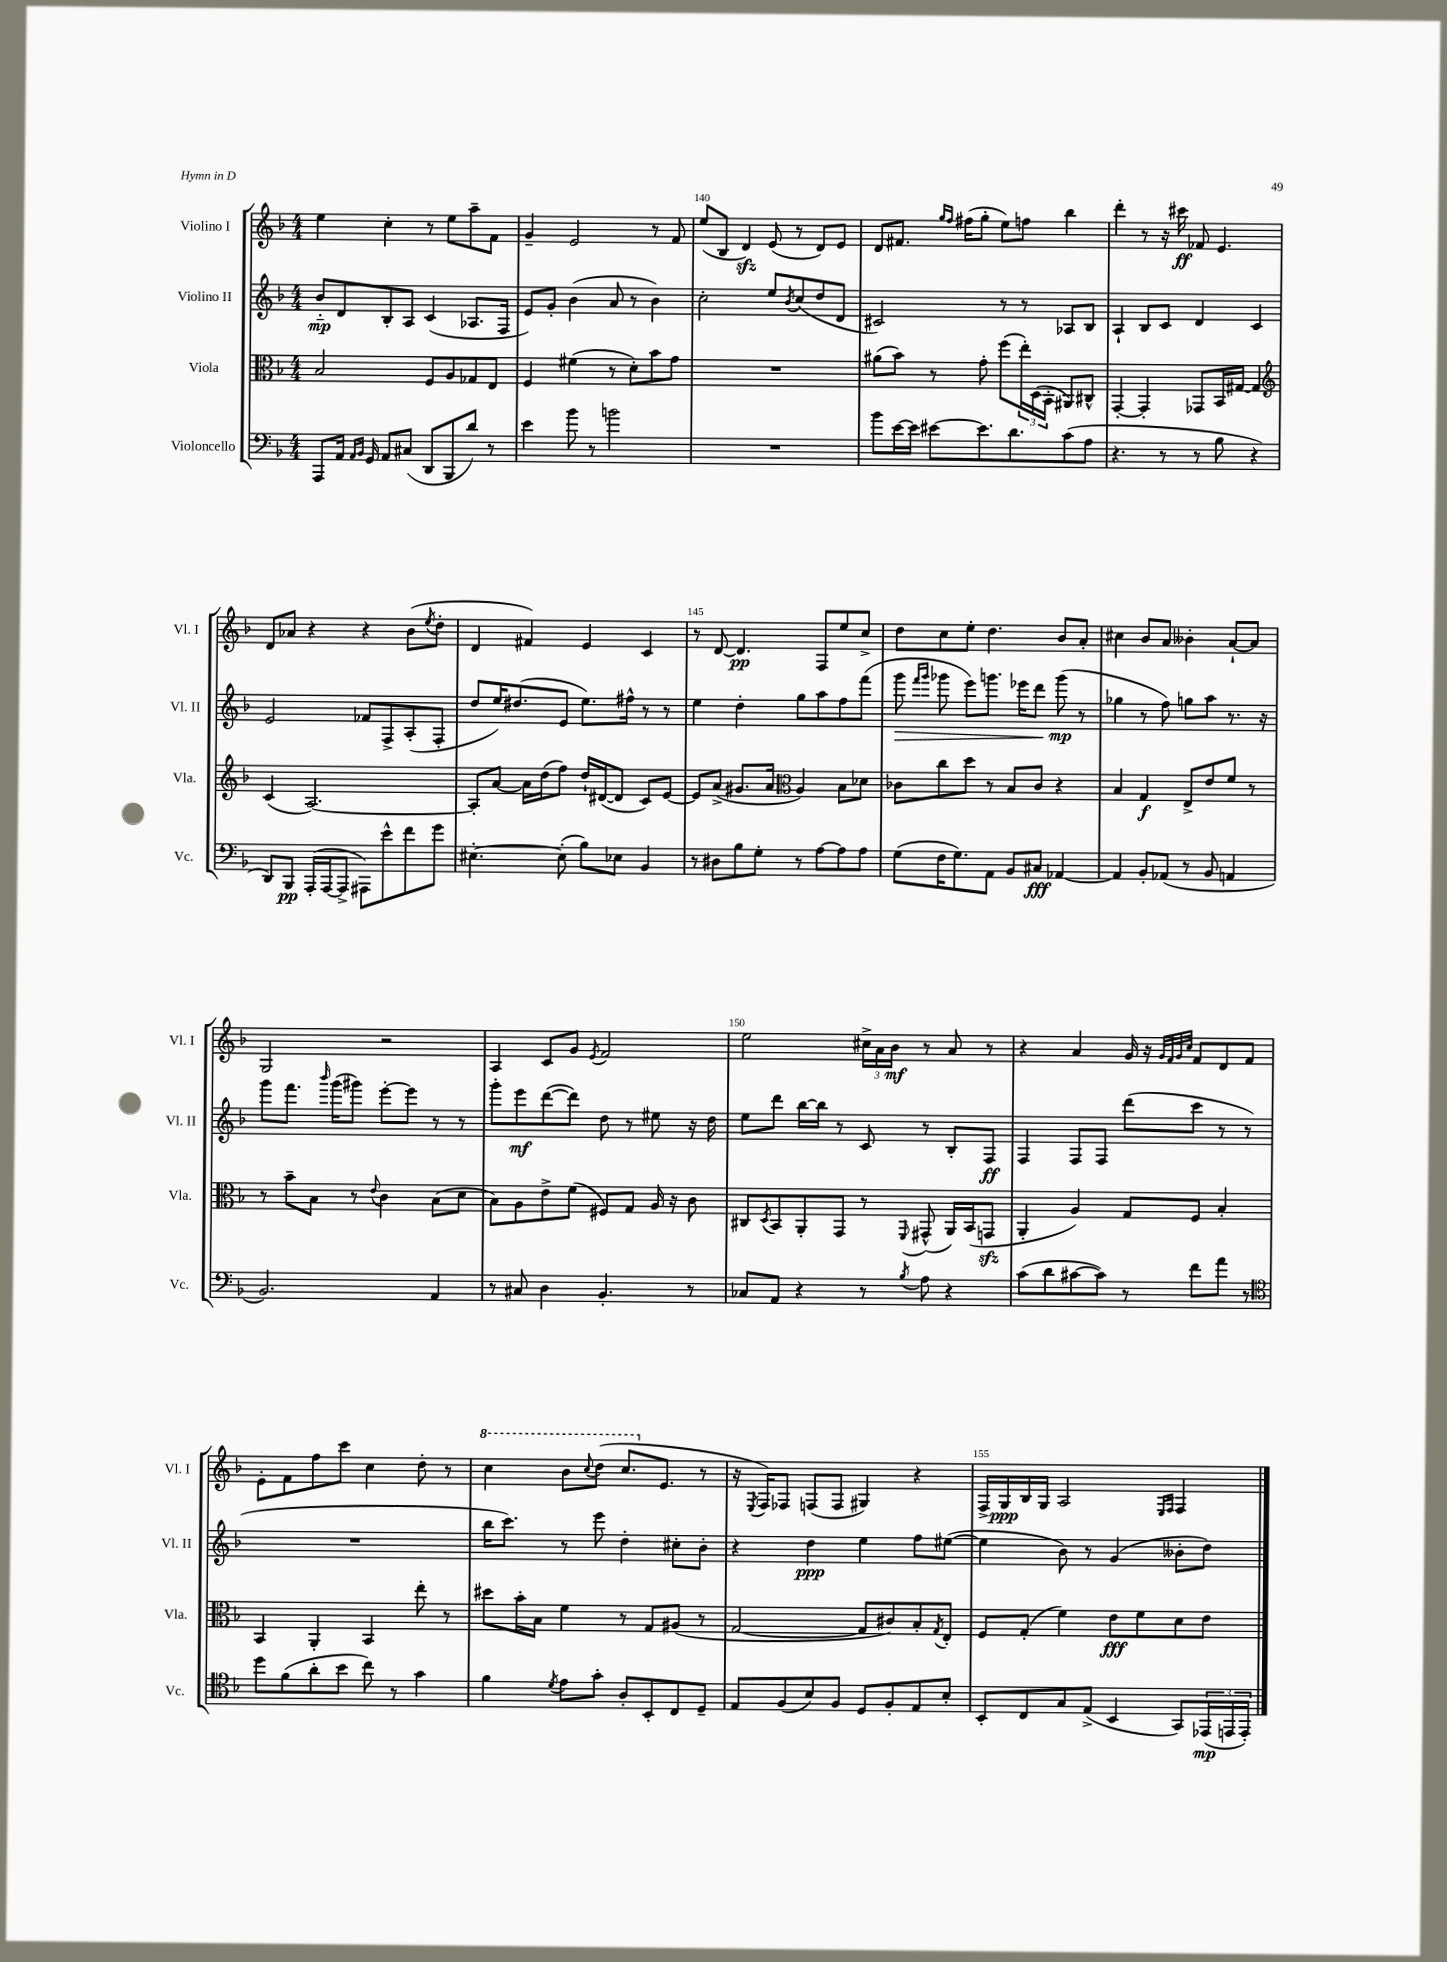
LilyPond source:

<<
\new StaffGroup <<
\new Staff = "s0" \with { instrumentName = "Violino I" shortInstrumentName = "Vl. I" } {
    \clef treble \key f \major \numericTimeSignature \time 4/4
    e''4 c''4-. r8 e''8 a''8-- f'8 |
    g'4-- e'2 r8 f'8 |
    e''8( bes8 d'4\sfz) e'8( r8 d'8) e'8 |
    d'8 fis'8. \grace { g''16 f''16 } fis''16( g''8-. e''8) f''8 bes''4 |
    d'''4-. r8 r16 cis'''16\ff fes'8 e'4. |
    d'8 aes'8 r4 r4 bes'8( \acciaccatura { e''8 } d''8-. |
    d'4 fis'4) e'4 c'4 |
    r8 d'8~ d'4.\pp f8 e''8 c''8-> |
    d''8 c''8 e''8-. d''4. bes'8 a'8-. |
    cis''4 bes'8 a'8 beses'4-. a'8~-! a'8 |
    g2 r2 |
    a4 c'8 g'8 \acciaccatura { e'8 } f'2 |
    e''2 \tuplet 3/2 { cis''16-> a'16 bes'16\mf } r8 a'8 r8 |
    r4 a'4 g'16 r16 \grace { g'32 f'32 g'32 c''32 } f'8 d'8 f'8 |
    e'8-. f'8 f''8 c'''8 c''4 d''8-. r8 |
    \ottava #1 c'''4 bes''8 \appoggiatura { c'''8 } d'''8( c'''8. \ottava #0 e'8. r8 |
    r16 \acciaccatura { e8 } f16) fes8 f8( f8 gis4) r4 |
    f16-> g16\ppp bes16 g16 a2 \grace { e16 f16 } f4 \bar "|." |
}
\new Staff = "s1" \with { instrumentName = "Violino II" shortInstrumentName = "Vl. II" } {
    \clef treble \key f \major \numericTimeSignature \time 4/4
    bes'8-_\mp d'8 bes8-. a8 c'4( aes8. f16 |
    e'8) g'8-. bes'4( a'8 r8 bes'4) |
    c''2-. e''8 \acciaccatura { bes'8 } c''8( d''8 d'8 |
    cis'2) r8 r8 aes8 bes8 |
    a4-! bes8 c'8 d'4 c'4 |
    e'2 fes'8 f8-> a8-.( f8-. |
    d''8 e''16) dis''8.( e'8 e''8.) fis''16-^ r8 r8 |
    e''4 d''4-. g''8 a''8 f''8 f'''8( |
    g'''8\> \grace { f'''16 g'''16 } ges'''8 e'''8) g'''8. ees'''16 d'''8\! g'''8\mp( r8 |
    ges''4 r8 f''8) g''8 a''8 r8. r16 |
    g'''8 f'''8. \grace { bes'''16 } g'''16( gis'''8) e'''8~-. e'''8 r8 r8 |
    g'''8-. e'''8\mf d'''8~( d'''8) d''8 r8 eis''8 r16 d''16 |
    e''8 d'''8 bes''16~ bes''16 r8 c'8 r8 bes8-. f8\ff |
    f4 f8 f8 d'''8( c'''8 r8 r8 |
    R1 |
    bes''16 c'''8.) r8 e'''8 d''4-. cis''8-. bes'8-. |
    r4 d''4\ppp e''4 f''8 eis''8~( |
    eis''4 bes'8) r8 g'4( beses'8-. d''8) \bar "|." |
}
\new Staff = "s2" \with { instrumentName = "Viola" shortInstrumentName = "Vla." } {
    \clef alto \key f \major \numericTimeSignature \time 4/4
    bes2 f8 a8 ges8 e8 |
    f4 fis'4( r8 d'8-.) bes'8 g'8 |
    R1 |
    ais'8( bes'8) r8 g'8-. f''8( \tuplet 3/2 { e''16-.) d16( bes,16-. } ais,8) cis8-^ |
    g,4~-. g,4-. ges,8 bes,16 gis16~ gis4 |
    \clef treble c'4( a2.~) |
    a8-. a'8~ a'16 d''16( f''8) d''16-! dis'16~( dis'8 c'8) e'8~ |
    e'8 a'8->( gis'8. a'16 \clef alto a4) bes8 des'8 |
    ces'8 c''8 d''8 r8 bes8 ces'8 r4 |
    bes4 g4\f e8-> e'8 f'8 r8 |
    r8 bes'8-- bes8 r8 \appoggiatura { e'8 } c'4 bes8( d'8 |
    bes8) a8 e'8-> f'8( fis8) g8 a16 r16 c'8 |
    cis8 \acciaccatura { d8 } bes,8 a,8-. g,8 r8 \appoggiatura { f,8 } gis,8-^( a,16) bes,16( g,8\sfz |
    a,4-. a4) g8 f8 bes4-. |
    bes,4 a,4-. bes,4 e''8-. r8 |
    dis''8 bes'16-. bes16 f'4 r8 g8 ais8( r8 |
    g2~ g8 cis'8) bes8-. \acciaccatura { g8 } e8-. |
    f8 g8-.( f'4) e'8\fff f'8 d'8 e'8 \bar "|." |
}
\new Staff = "s3" \with { instrumentName = "Violoncello" shortInstrumentName = "Vc." } {
    \clef bass \key f \major \numericTimeSignature \time 4/4
    a,,8 a,16 \grace { a,16 bes,16 } g,16 a,8 cis8( d,8 bes,,8 d'8) r8 |
    e'4 bes'8 r8 b'2 |
    R1 |
    bes'8 e'16~ e'16 eis'8~ eis'8. d'8. c'8( a8 |
    r4. r8 r8 bes8 r4 |
    d,8) bes,,8\pp a,,16-.( a,,16~ a,,8-> ais,,8) e'8-^ f'8 g'8 |
    eis4.~-. eis8-.( bes8) ees8 bes,4 |
    r8 dis8 bes8 g8-. r8 a8~ a8 a8 |
    g8( f16 g8.) a,8 bes,8 cis8\fff aes,4~ |
    aes,4 bes,8-. aes,8( r8 bes,8 a,4 |
    bes,2.) a,4 |
    r8 cis8 d4 bes,4.-. r8 |
    ces8 a,8 r4 r8 \acciaccatura { bes8 } a8 r4 |
    c'8( d'8 cis'8~ cis'8) r8 f'8 a'8 r8 |
    \clef tenor d''8 f'8( a'8-. bes'8 c''8) r8 g'4 |
    f'4 \acciaccatura { d'8 } e'8 g'8-. a8-. bes,8-. c8 d8-- |
    e8 f8( bes8) f8 d8 f8-. e8 bes8-. |
    bes,8-. c8 g8 e8->( bes,4 g,8) \tuplet 3/2 { ees,16\mp( e,16 e,16-.) } \bar "|." |
}
>>
>>
\layout { \context { \Score currentBarNumber = #138 \override BarNumber.break-visibility = ##(#f #t #t) barNumberVisibility = #(every-nth-bar-number-visible 5) } }
